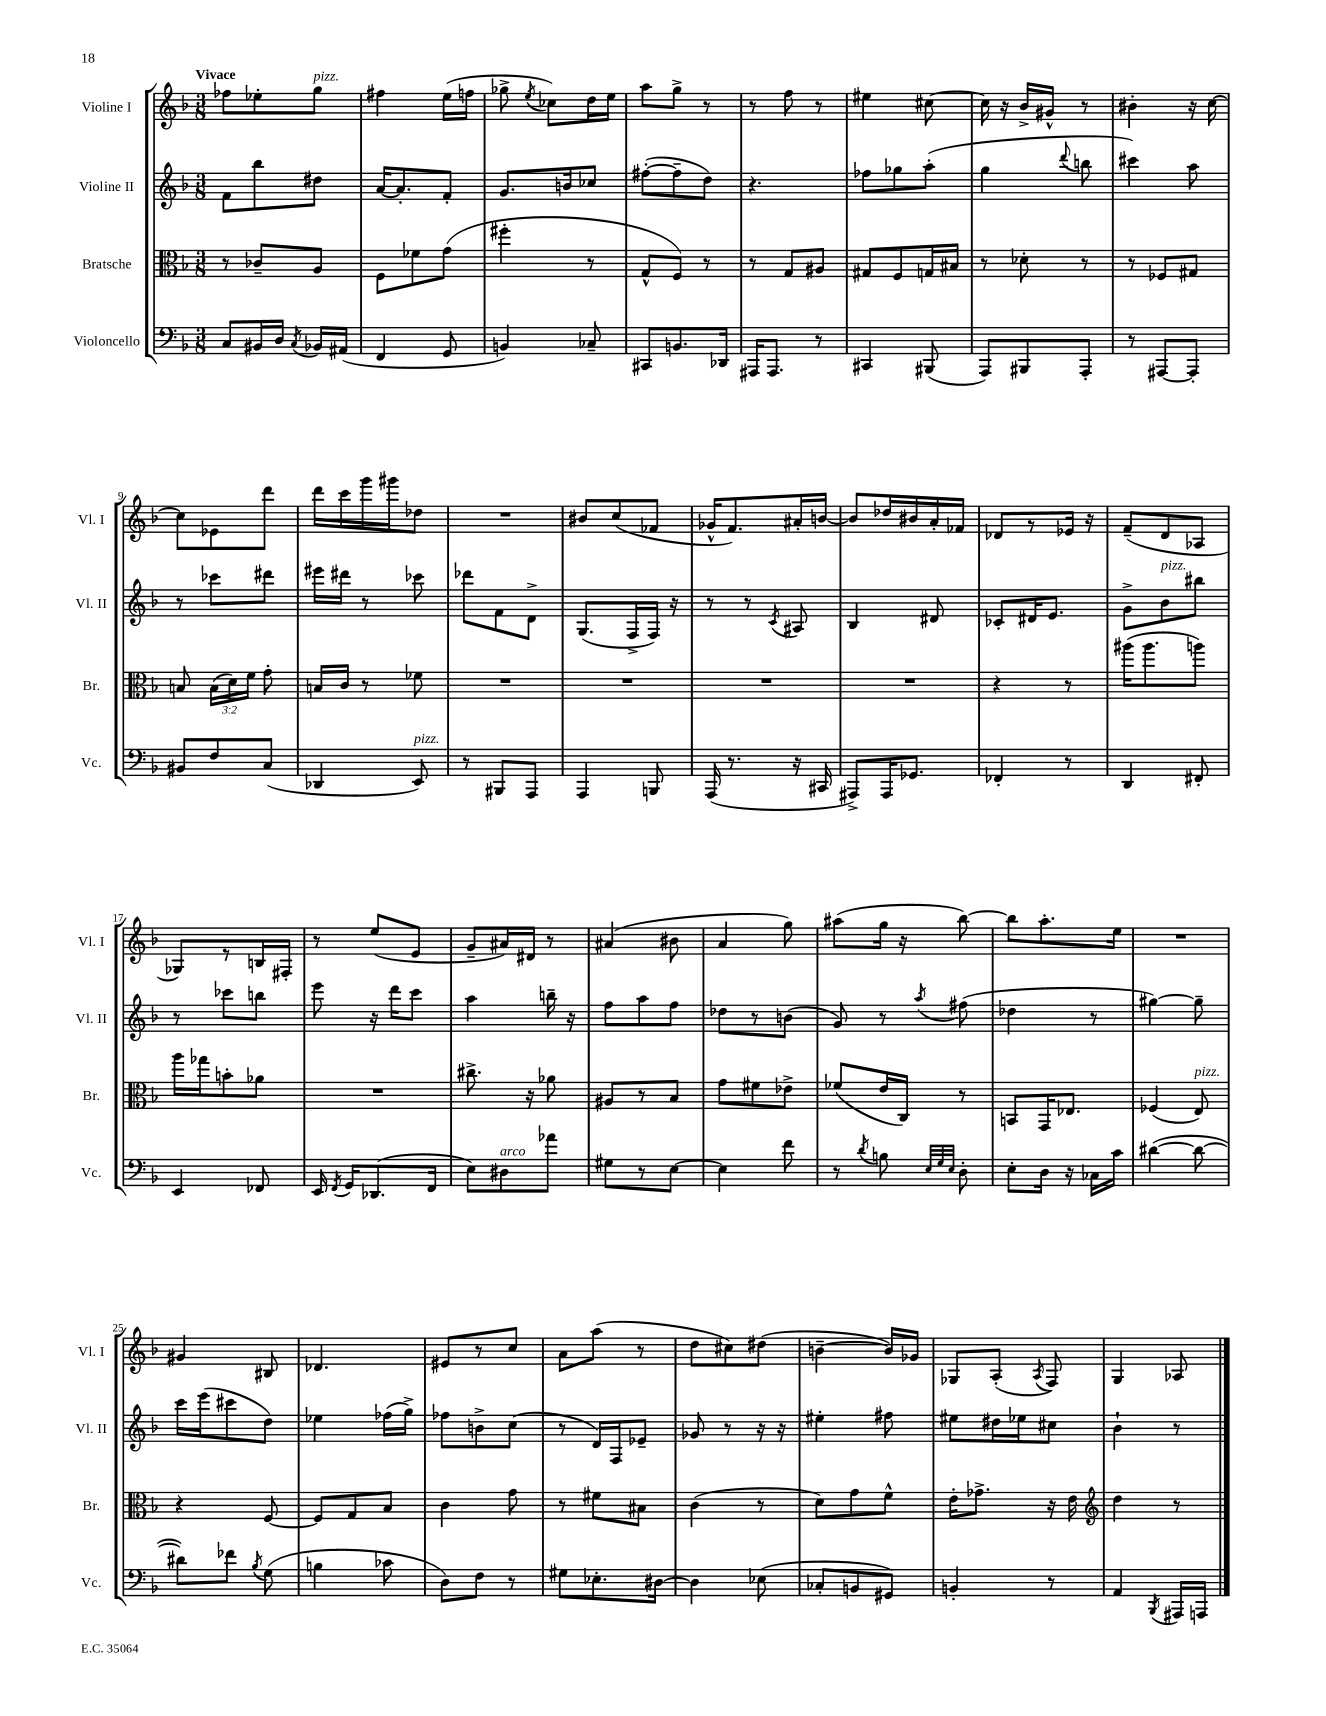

**kern	**kern	**kern	**kern
*part4	*part3	*part2	*part1
*staff4	*staff3	*staff2	*staff1
*I"Violoncello	*I"Bratsche	*I"Violine II	*I"Violine I
*I'Vc.	*I'Br.	*I'Vl. II	*I'Vl. I
*clefF4	*clefC3	*clefG2	*clefG2
*k[b-]	*k[b-]	*k[b-]	*k[b-]
*M3/8	*M3/8	*M3/8	*M3/8
=1	=1	=1	=1
!	!	!	!LO:TX:a:B:t=Vivace
8C/L	8r	8f\L	8ff-X\L
16BB#X/L	8c-X~/L	8bb-\	8ee-X'\
16D/JJ	.	.	.
8qC/	.	.	.
!	!	!	!LO:TX:a:i:t=pizz.
16BB-X/LL	8A/J	8dd#X\J	8gg\J
(16AA#X/JJ	.	.	.
=2	=2	=2	=2
4FF/	8F\L	[16a/KL	4ff#X\
.	.	8.a'/]	.
.	8f-X\	.	.
8GG/	(8g\J	8f'/J	(16ee\LL
.	.	.	16ffn\JJ
=3	=3	=3	=3
4BBn/)	4ff#X'\	8.g/L	8gg-X^\
.	.	.	8qee/
.	.	.	8cc-X\L)
.	.	16bn/k	.
8C-X~/	8r	8cc-X/J	16dd\L
.	.	.	16ee\JJ
=4	=4	=4	=4
8CC#X/L	8G^^/L	([8ff#X'\L	8aa\L
8.BBn/	8F/J)	8ff#~\]	8gg^\J
.	8r	8dd\J)	8r
16DD-X/Jk	.	.	.
=5	=5	=5	=5
16AAA#X/KL	8r	4.r	8r
8.AAA#/J	.	.	.
.	8G/L	.	8ff\
8r	8A#X/J	.	8r
=6	=6	=6	=6
4CC#X/	8G#X/L	8ff-X\L	4ee#X\
.	8F/	8gg-X\	.
(8BBB#X/	16Gn/L	(8aa'\J	[8cc#X\
.	16B#X/JJ	.	.
=7	=7	=7	=7
8AAA/L)	8r	4gg\	16cc#\]
.	.	.	16r
8BBB#X/	8d-X'\	.	16b-^/LL
.	.	.	16g#X^^/JJ
.	.	8qqddd/	.
8AAA'/J	8r	8bbn\	8r
=8	=8	=8	=8
8r	8r	4ccc#X\)	4b#X'\
[8AAA#X/L	8F-X/L	.	.
8AAA#'/J]	8G#X/J	8aa\	16r
.	.	.	[16cc\
!!LO:LB:g=z
=9	=9	=9	=9
8BB#X/L	8Bn/	8r	8cc\L]
8F/	(24B\LL	8ccc-X\L	8e-X\
.	24d\)	.	.
.	24f\JJ	.	.
(8C/J	8g'\	8ddd#X\J	8ddd\J
=10	=10	=10	=10
4DD-X/	16Bn/LL	16eee#X\LL	16ddd\LL
.	16c/JJ	16ddd#X\JJ	16ccc\
.	8r	8r	16ggg\
.	.	.	16ggg#X\J
!LO:TX:a:i:t=pizz.	!	!	!
8EE/)	8f-X\	8ccc-X\	8dd-X\J
=11	=11	=11	=11
8r	4.r	8ddd-X\L	4.r
8BBB#X/L	.	8f\	.
8AAA/J	.	8d^\J	.
=12	=12	=12	=12
4AAA/	4.r	(8.G/L	8b#X/L
.	.	.	(8cc/
.	.	16F^/L	.
8BBBn/	.	16F/JJ)	8f-X/J
.	.	16r	.
=13	=13	=13	=13
(16AAA/	4.r	8r	16g-X^^/KL
8.r	.	.	8.f/)
.	.	8r	.
.	.	8qc/	.
16r	.	8A#X/	16a#X'/L
16CC#X/	.	.	[16bn/JJ
=14	=14	=14	=14
8AAA#X^/L)	4.r	4B-/	8b/L]
16AAA#/K	.	.	16dd-X/L
8.GG-X/J	.	.	16b#X/
.	.	8d#X/	16a'/
.	.	.	16f-X/JJ
=15	=15	=15	=15
4FF-X'/	4r	8c-X'/L	8d-X/L
.	.	16d#X/K	8r
.	.	8.e/J	.
8r	8r	.	16e-X/Jk
.	.	.	16r
=16	=16	=16	=16
4DD/	(16aa#X\KL	8g^\L	(8f~/L
.	8.aa#\	.	.
!	!	!LO:TX:a:i:t=pizz.	!
.	.	8b-\	8d/
8FF#X'/	8aan\J)	8bb#X\J	8A-X/J
!!LO:LB:g=z
=17	=17	=17	=17
4EE/	16aa\LL	8r	8G-X/L)
.	16gg-X\J	.	.
.	8bn'\	8ccc-X\L	8r
8FF-X/	8a-X\J	8bbn\J	16Bn/L
.	.	.	16F#X'/JJ
=18	=18	=18	=18
16EE/	4.r	8eee\	8r
8qFF/	.	.	.
16GG/KL	.	.	.
(8.DD-X/	.	16r	(8ee/L
.	.	16ddd\KL	.
.	.	8ccc\J	8e/J
16FF/Jk	.	.	.
=19	=19	=19	=19
8E\L)	8.cc#X^\	4aa\	8g~/L
!LO:TX:a:i:t=arco	!	!	!
8D#X\	.	.	16a#X/L)
.	16r	.	16d#X/JJ
8a-X\J	8a-X\	16bbn~\	8r
.	.	16r	.
=20	=20	=20	=20
8G#X\L	8A#X/L	8ff\L	(4a#X/
8r	8r	8aa\	.
[8E\J	8B-/J	8ff\J	8b#X\
=21	=21	=21	=21
4E\]	8g\L	8dd-X\L	4a/
.	8f#X\	8r	.
8f\	8e-X^\J	(8bn\J	8gg\)
=22	=22	=22	=22
8r	(8f-X/L	8g/)	(8aa#X\L
8qd/	.	.	.
8Bn\	16e/L	8r	16gg\Jk
.	16C/JJ)	.	16r
32qqE/LLL	.	.	.
32qqG/	.	.	.
32qqE/JJJ	.	8qaa/	.
8D'\	8r	(8ff#X\	[8bb-\)
=23	=23	=23	=23
8E'\L	8BBn/L	4dd-X\	8bb-\L]
16D\Jk	16GG/K	.	8.aa'\
16r	8.E-X/J	.	.
16C-X\LL	.	8r	.
16c\JJ	.	.	16ee\Jk
=24	=24	=24	=24
([4d#X\	(4F-X/	[4gg#X\)	4.r
!	!LO:TX:a:i:t=pizz.	!	!
8d#\_	8E/)	8gg#~\]	.
!!LO:LB:g=z
=25	=25	=25	=25
8d#X\L])	4r	16ccc\LL	4g#X/
.	.	(16eee\J	.
8f-X\J	.	8ccc#X\	.
8qB-/	.	.	.
(8G\	[8F/	8dd\J)	8B#X/
=26	=26	=26	=26
4Bn\	8F/L]	4ee-X\	4.d-X/
.	8G/	.	.
8c-X\	8B-/J	(16ff-X\LL	.
.	.	16gg^\JJ)	.
=27	=27	=27	=27
8D\L)	4c\	8ff-X\L	8e#X/L
8F\J	.	8bn^\	8r
8r	8g\	(8cc\J	8cc/J
=28	=28	=28	=28
8G#X\L	8r	8r	8a\L
8.E-X'\	8f#X\L	16d/LL)	(8aa\J
.	.	16F/J	.
.	8B#X\J	8e-X~/J	8r
[16D#X\Jk	.	.	.
=29	=29	=29	=29
4D#\]	(4c\	8g-X/	8dd\L
.	.	8r	8cc#X\)
(8E-X\	8r	16r	(8dd#X\J
.	.	16r	.
=30	=30	=30	=30
8C-X'/L	8d\L)	4ee#X'\	[4bn~\
8BBn/	8g\	.	.
8GG#X/J)	8f^^\J	8ff#X\	16b/LL])
.	.	.	16g-X/JJ
=31	=31	=31	=31
4BBn'/	16e'\KL	8ee#X\L	8G-X/L
.	8.g-X^\J	.	.
.	.	16dd#X\L	(8A'/J
.	.	16ee-X\J	.
.	.	.	8qA/
8r	16r	8cc#X\J	8F/)
.	16e\	.	.
=32	=32	=32	=32
*	*clefG2	*	*
4AA/	4dd\	4b-`\	4G/
8qBBB-/	.	.	.
16AAA#X/LL	8r	8r	8A-X/
16AAAn/JJ	.	.	.
==	==	==	==
*-	*-	*-	*-
